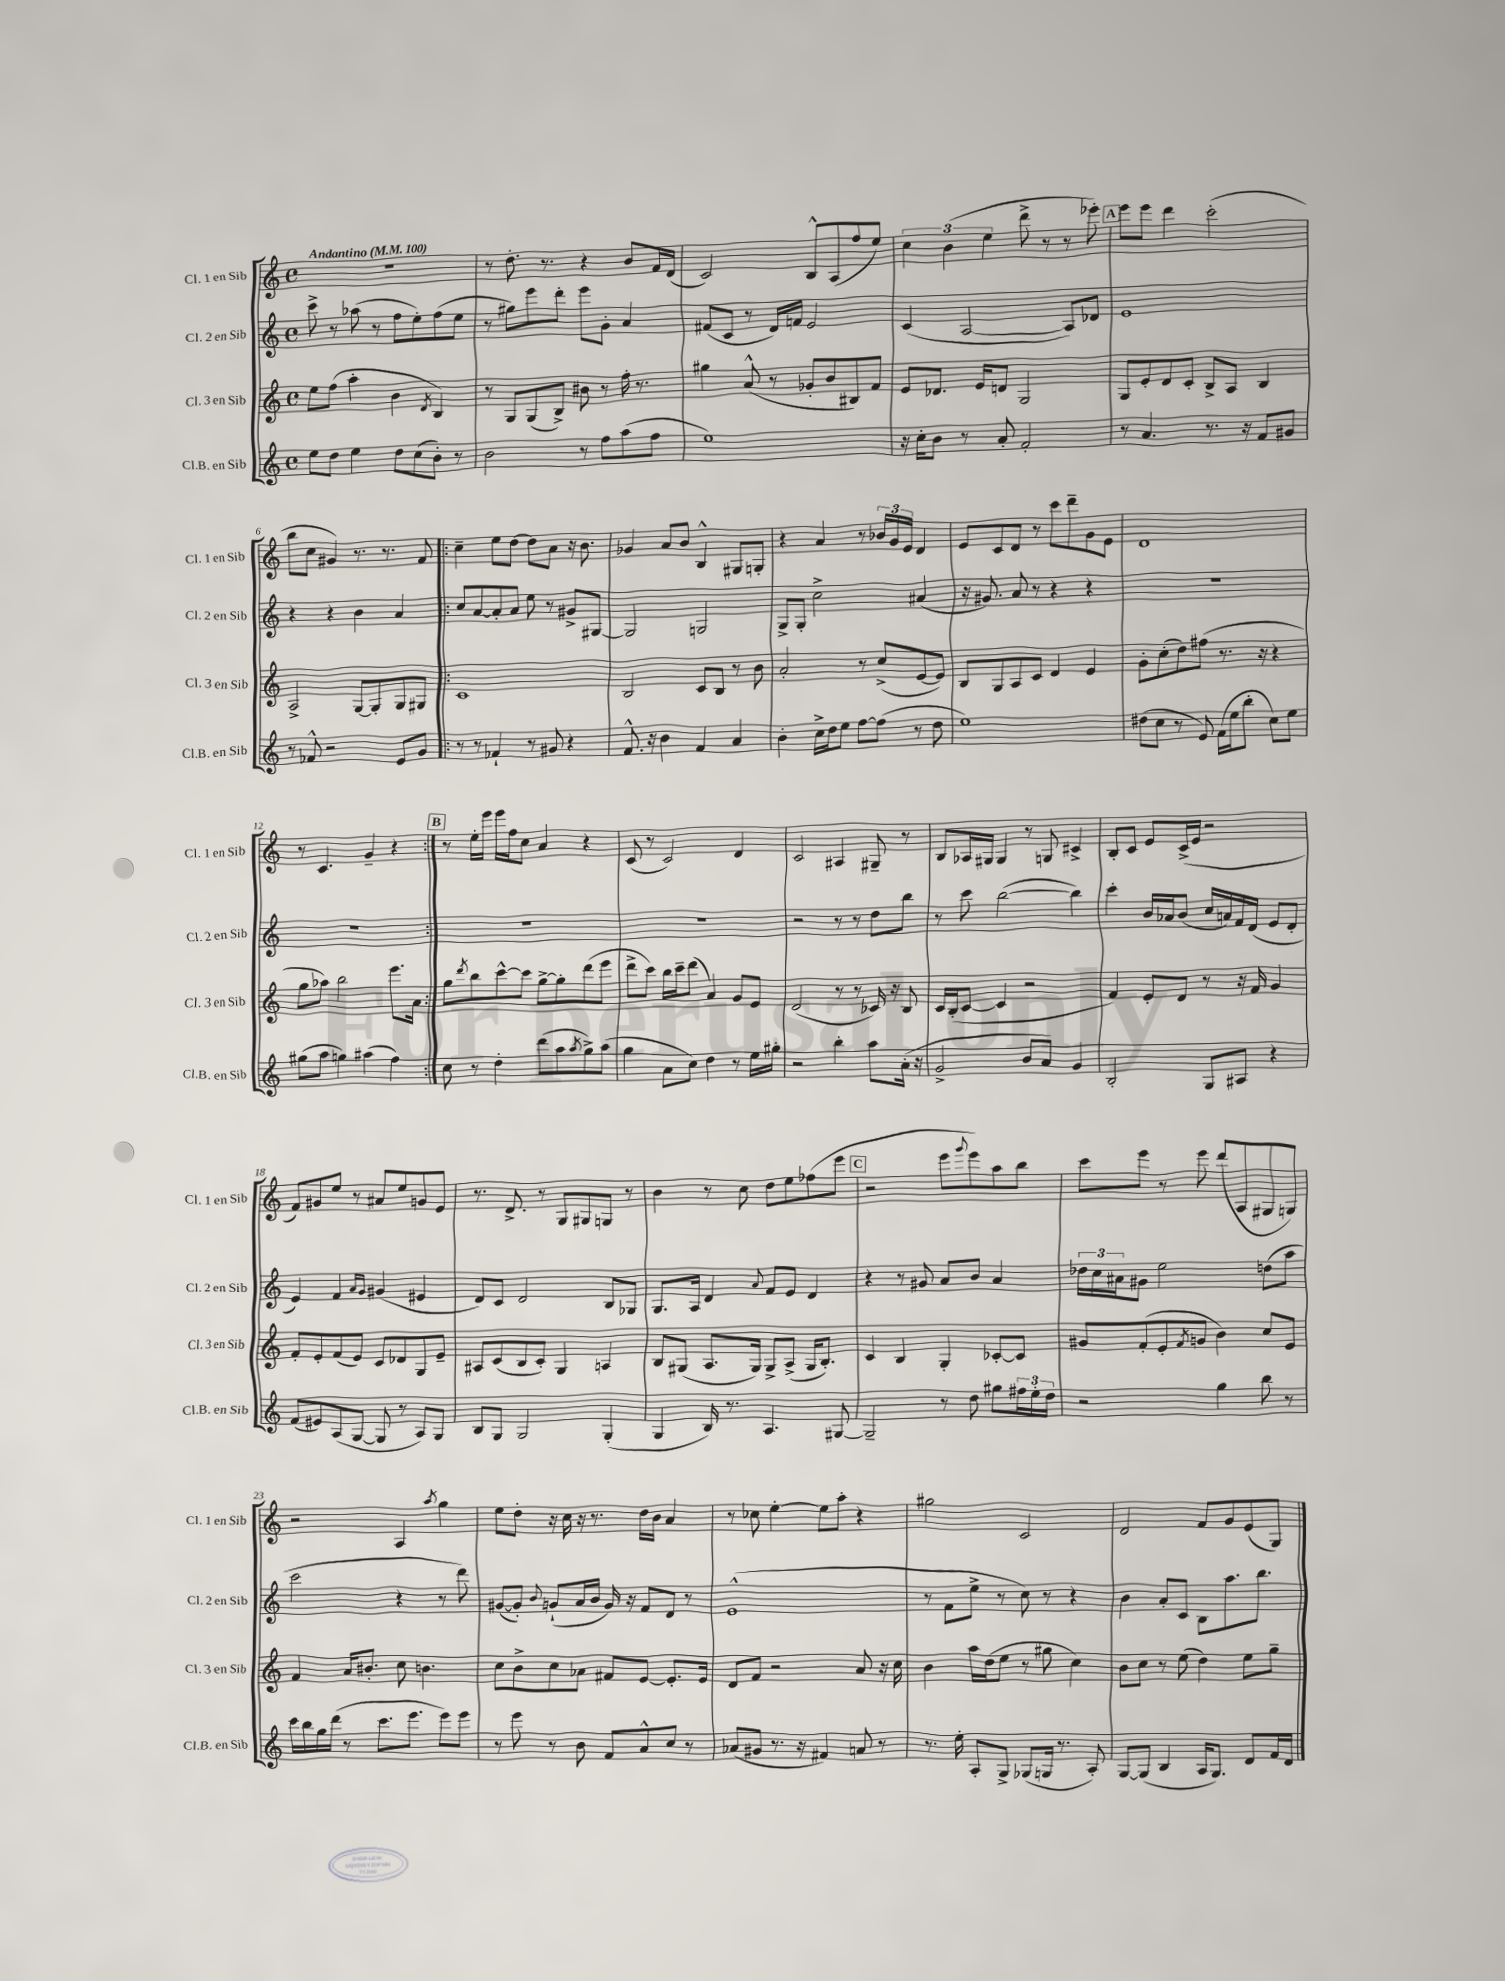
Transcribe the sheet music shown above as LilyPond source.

<<
\new StaffGroup <<
\new Staff = "s0" \with { instrumentName = "Cl. 1 en Sib" shortInstrumentName = "Cl. 1 en Sib" } {
    \clef treble \key c \major \defaultTimeSignature \time 4/4 \tempo "Andantino" 4 = 100
    R1 |
    r8 d''8.-. r8. r4 b'8 f'16 d'16( |
    c'2) b8-^ a8( f''8 e''8) |
    \tuplet 3/2 { c''4 b'4( e''4 } d'''8-> r8 r8 ees'''8-.) |
    \mark \markup { \box "A" } e'''8 e'''8 d'''4 c'''2-.( |
    b''8 c''8 gis'4) r8. r8. f'8 |
    \repeat volta 2 { c''4-- e''8 d''8~ d''8 a'8 r16 b'8. |
    ges'4 a'8 b'8 b4-^ gis8 g8-. |
    r4 a'4 r8 \tuplet 3/2 { bes'16 g'16 e'16 } d'4 |
    e'8 c'8 d'8 r8 c'''8 d'''8-- g'8 e'8 |
    d'1 |
    r8 c'4. g'4-- r4 | }
    \mark \markup { \box "B" } r8 e''16-. e'''16 e'''16 f''16 c''8 a'4 r4 |
    c'8( r8 c'2) d'4 |
    c'2 ais4 gis8-- r8 |
    b8 aes16 gis16 gis4 r8 g8 cis'4-> |
    b8-. c'8 e'8 c'16->( e'16 r2 |
    f'8) gis'8 e''8 r8 ais'8 e''8 g'8 e'8 |
    r8. d'8.-> r8 g8 gis8 g8 r8 |
    b'4 r8 c''8 d''8 e''8 fes''8( e'''8 |
    \mark \markup { \box "C" } r2 e'''8 \appoggiatura { g'''8 } e'''8) a''8 b''8 |
    c'''8 e'''8 r8 e'''8 d'''8( a8 gis8 g8) |
    r2 a4 \acciaccatura { a''8 } g''4 |
    e''8 d''8-. r16 c''16 r16 r8. d''16 b'16 a'4 |
    r8 ces''8 e''4~-. e''8 a''8-. r4 |
    gis''2 c'2 |
    d'2 f'8 g'8 e'8( g8) \bar "|." |
}
\new Staff = "s1" \with { instrumentName = "Cl. 2 en Sib" shortInstrumentName = "Cl. 2 en Sib" } {
    \clef treble \key c \major \defaultTimeSignature \time 4/4
    c'''8-> r8 aes''8( r8 f''8 e''8-.) f''8( e''8 |
    r8 gis''8) e'''8 d'''8-. e'''8 g'8-. a'4 |
    fis'8( c'8 r8 d'16) f'16 e'2 |
    c'4( a2~ a8) des'8 |
    \mark \markup { \box "A" } e'1 |
    r4 r4 b'4 a'4 |
    \repeat volta 2 { c''8 a'8~ a'8-. a'8 e''8 r8 gis'8-> gis8~ |
    gis2 g2 |
    g8-> g8-. c''2-> ais'4( |
    r16 gis'8.) a'8 r8 r4 r4 |
    R1 |
    R1 | }
    \mark \markup { \box "B" } R1 |
    R1 |
    r2 r8 r8 d''8 b''8 |
    r8 c'''8 b''2~( b''4) |
    c'''4-. b'16 aes'16 b'8( c''16 a'16) f'16 d'16( e'8 d'8-. |
    e'4) f'4 \grace { a'16 g'16 } gis'4( eis'4 |
    d'8) c'8 d'2 b8 ges8 |
    g8. a16 d'4 \appoggiatura { a'8 } f'8 e'8 d'4 |
    \mark \markup { \box "C" } r4 r8 gis'8 a'8 b'8 a'4 |
    \tuplet 3/2 { des''16 c''16 ais'16 } gis'8 e''2 d''8( a''8 |
    c'''2 r4 r8 d'''8) |
    gis'8~( gis'8-.) \appoggiatura { b'8 } g'8-!( a'16 b'16 g'16) r16 f'8 d'8 r8 |
    e'1-^( |
    r8 f'8 e''8-> r8 c''8) r8 r4 |
    b'4 a'8-. c'8 b8 a''8. b''8. \bar "|." |
}
\new Staff = "s2" \with { instrumentName = "Cl. 3 en Sib" shortInstrumentName = "Cl. 3 en Sib" } {
    \clef treble \key c \major \defaultTimeSignature \time 4/4
    e''8 f''8( a''4-. b'4 \acciaccatura { d'8 } b4) |
    r8 g8 g8( b8->) bis'8 r8 f''16-. r8. |
    gis''4 a'8-^( r8 ges'8-. b'8 bis8) f'8 |
    e'8 des'8. e'16 d'8 g2 |
    \mark \markup { \box "A" } g8 e'8-. d'8 c'8-. b8-> a8 b4 |
    a2-> g8~ g8-. g8 gis8 |
    \repeat volta 2 { c'1 |
    b2 c'8 b8 r8 b'8 |
    a'2-. r8 c''8->( e'8~ e'8) |
    b8 g8 a8 c'8 d'4 e'4 |
    g'8-. c''8-.( d''8) fis''8( r8. r16 r4 |
    g''8 aes''8) b''2 e'''8. a'16 | }
    \mark \markup { \box "B" } g''8 \acciaccatura { d'''8 } b''8 c'''8~-^ c'''8 g''8~-> g''8-. d'''8( e'''8 |
    d'''8-> c'''8) b''16 c'''16-- d'''8( a'4) g'8 e'8 |
    d'2( r8 r8 ces'16) r16 b8 |
    c'16 b16-.( c'8~ c'4 r2 |
    f'4) e'8-. d'8 r8 r16 f'16 g'4 |
    f'8-. e'8-. f'8( e'8) c'8 des'8 g8 e'8-- |
    ais8 c'8( b8 c'8-.) g4 a4 |
    b8 gis8( a8. gis16) gis8-> a8->( gis16 b8.-.) |
    \mark \markup { \box "C" } c'4 b4 g4-. ces'8~-. ces'8 |
    gis'8 f'8-.( e'8-. \acciaccatura { f'8 } g'8 b'4) c''8 e'8 |
    f'4 a'16 bis'8.-. c''8 b'4. |
    c''8 b'8-> c''8 aes'8 fis'8 e'8~ e'8.-. e'16 |
    d'8 f'8 r2 a'8 r16 c''16 |
    b'4 a''16 d''16( e''8 r8 gis''8 c''4) |
    b'8 c''8 r8 e''8( d''4) e''8 g''8-- \bar "|." |
}
\new Staff = "s3" \with { instrumentName = "Cl.B. en Sib" shortInstrumentName = "Cl.B. en Sib" } {
    \clef treble \key c \major \defaultTimeSignature \time 4/4
    e''8 d''8 e''4 d''8 c''8( b'8-.) r8 |
    b'2 r8 f''8 a''8( f''8 |
    e''1) |
    r16 c''16-. b'8 r8 a'8-. f'2-. |
    \mark \markup { \box "A" } r8 a'4. r8. r16 f'8 gis'8 |
    r8 fes'8-^ r2 e'8 g'8 |
    \repeat volta 2 { r8 r8 fes'4-! r8 gis'8 r4 |
    f'8.-^ r16 b'4 f'4 a'4 |
    b'4-. c''16-> d''16 e''8 f''8~ f''8( r8 d''8 |
    e''1) |
    dis''8( c''8 r8 e'8) f'16( e''16 b''8-. c''8) e''8 |
    gis''8( a''8 g''4) ais''4( f''4) | }
    \mark \markup { \box "B" } c''8 r8 d''4-. d'''8( a''8 \acciaccatura { a''8 } g''8->) a''8( |
    g''4 a'8 c''8) d''4 r8 e''16 gis''16-. |
    r2 b''4-. a''8 a'16-.( r16 |
    g'2-> b'8 a'8) g'4 |
    b2-. g8 ais8 r4 |
    f'8( eis'8) a8( g8~ g8 r8 a8) g8 |
    b8 g8 g2 g4-.( |
    g4 b16) r8. a4. gis8~ |
    \mark \markup { \box "C" } gis2-- r8 d''8 gis''8 \tuplet 3/2 { fis''16 e''16-. d''16 } |
    r2 g''4 b''8 r8 |
    c'''16 b''16 g''16 d'''16( r8 c'''8. e'''8. e'''8) e'''8 |
    r8 e'''8 r8 b'8 f'8 a'8-^ c''8 r8 |
    aes'8( gis'8 r8. r16 fis'4) a'8 r8 |
    r8. e''16-. a8-. g8-> ges8( g16 r8. a8-.) |
    g8~ g8( b4 a16 g8.) d'8 f'16 d'16 \bar "|." |
}
>>
>>
